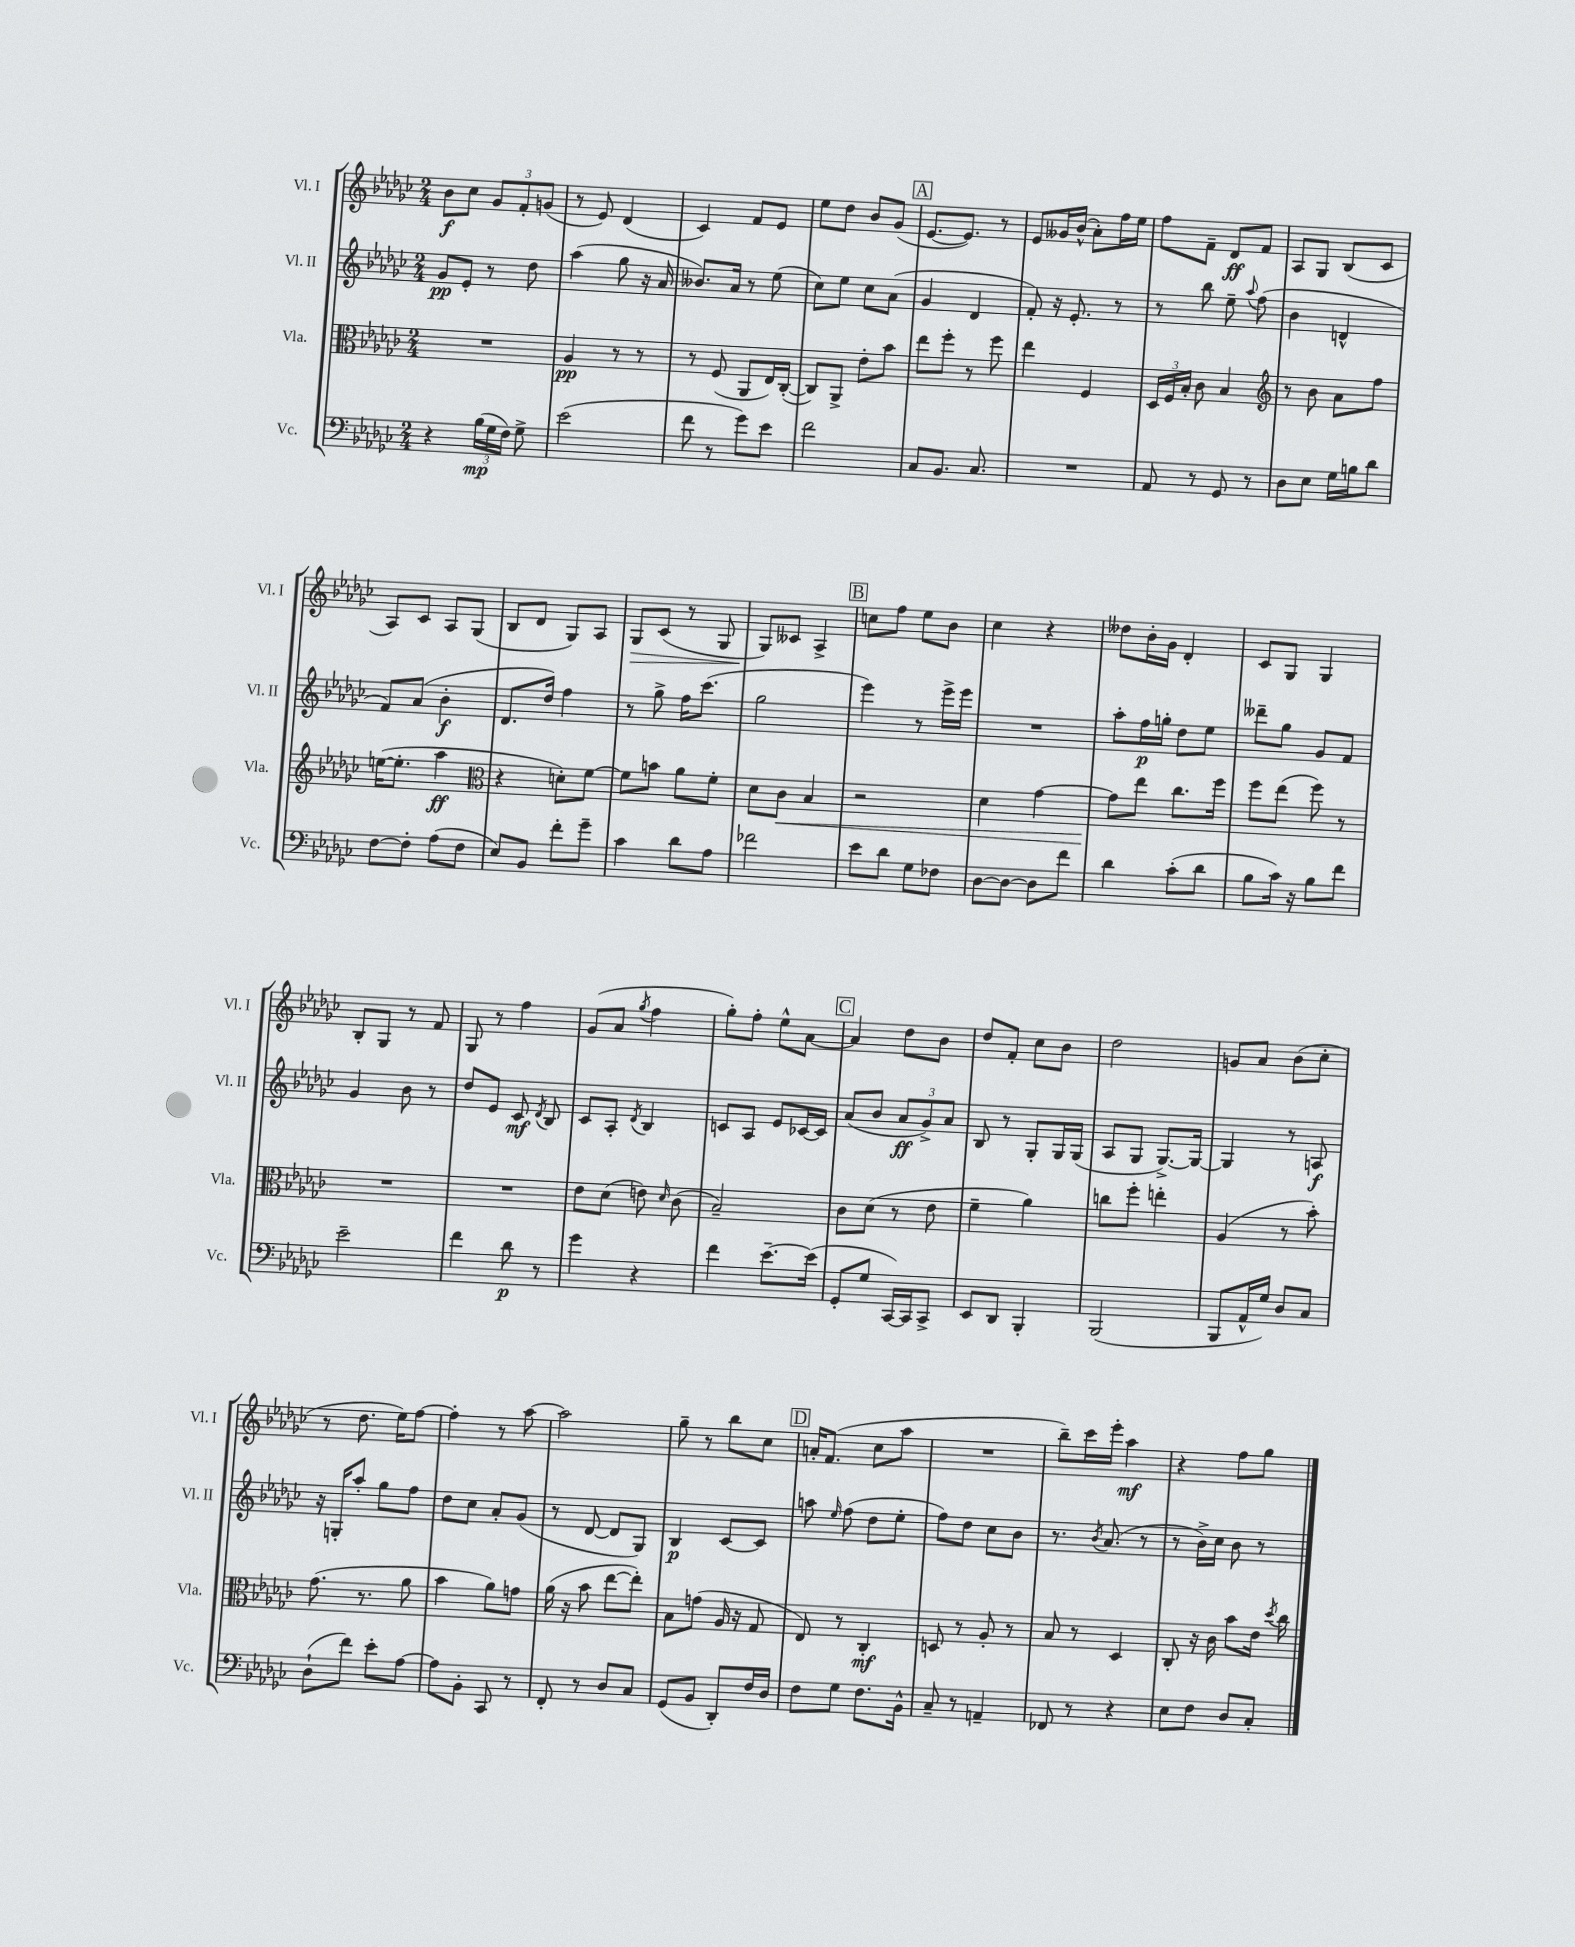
<<
\new StaffGroup <<
\new Staff = "s0" \with { instrumentName = "Vl. I" shortInstrumentName = "Vl. I" } {
    \clef treble \key ges \major \numericTimeSignature \time 2/4
    \autoBeamOff bes'8[\f ces''8] \tuplet 3/2 { ges'8[ f'8-. g'8]( } |
    r8 ees'8) des'4( |
    ces'4) f'8[ ees'8] |
    ees''8[ des''8] bes'8[ ges'8]( |
    \mark \markup { \box "A" } ees'8.[~ ees'8.]) r8 |
    ees'8[ geses'16 bes'16]-^( aes'8[-.) f''16 ees''16] |
    f''8[ f'8]-- des'8[\ff f'8] |
    aes8[ ges8] bes8[( ces'8] |
    aes8[) ces'8] aes8[ ges8]( |
    bes8[ des'8] ges8[) aes8] |
    ges8[\> ces'8]( r8 ges8 |
    ges8[\!) ceses'8] aes4-> |
    \mark \markup { \box "B" } c''8[ f''8] ees''8[ bes'8] |
    ces''4 r4 |
    deses''8[ bes'16-. ges'16] des'4-. |
    ces'8[ ges8] ges4 |
    bes8[-. ges8] r8 f'8 |
    ges8 r8 f''4 |
    ges'8[( aes'8] \acciaccatura { ges''8 } f''4 |
    ges''8[-.) f''8]-. ees''8[-^ aes'8]~ |
    \mark \markup { \box "C" } aes'4 des''8[ bes'8] |
    des''8[ f'8]-. ces''8[ bes'8] |
    des''2 |
    g'8[ aes'8] bes'8[( ces''8]-. |
    r8 des''8. ees''16[) f''8]~ |
    f''4-. r8 aes''8~ |
    aes''2 |
    ges''8-- r8 bes''8[ ces''8] |
    \mark \markup { \box "D" } a'16[-. f'8.]( ces''8[ aes''8] |
    R2 |
    bes''8[--) ces'''16 ees'''16]-. aes''4\mf |
    r4 f''8[ ges''8] \bar "|." |
}
\new Staff = "s1" \with { instrumentName = "Vl. II" shortInstrumentName = "Vl. II" } {
    \clef treble \key ges \major \numericTimeSignature \time 2/4
    \autoBeamOff ges'8[\pp ees'8]-. r8 des''8 |
    aes''4( ges''8 r16 aes'16 |
    beses'8.[) aes'16] r8 ees''8( |
    ces''8[) ees''8] ces''8[ aes'8]( |
    \mark \markup { \box "A" } ges'4 des'4 |
    f'8-.) r16 ees'8.-. r8 |
    r8 bes''8 ees''8-- \appoggiatura { aes''8 } f''8( |
    bes'4 d'4-^ |
    f'8[) aes'8]( bes'4-.\f |
    des'8.[ des''16]) f''4 |
    r8 ges''8-> f''16[ ces'''8.]( |
    ges''2 |
    \mark \markup { \box "B" } ees'''4) r8 ees'''16[-> ees'''16] |
    R2 |
    aes''8[-. f''16\p g''16]-. des''8[ ees''8] |
    deses'''8[-- ges''8] ges'8[ f'8] |
    ges'4 bes'8 r8 |
    des''8[ ees'8] ces'8\mf \acciaccatura { des'8 } bes8 |
    ces'8[ aes8]-. \acciaccatura { des'8 } bes4 |
    c'8[ aes8] ees'8[ ces'16~ ces'16] |
    \mark \markup { \box "C" } aes'8[( bes'8] \tuplet 3/2 { aes'8[\ff ges'8->) aes'8] } |
    bes8 r8 ges8[-. ges16 ges16]( |
    aes8[ ges8] ges8.[~->) ges16]~ |
    ges4 r8 a8\f |
    r16 g16[-. aes''8]-. ges''8[ f''8] |
    des''8[ ces''8] aes'8[-. ges'8]( |
    r8 des'8~ des'8[ ges8]) |
    bes4\p ces'8[~ ces'8] |
    \mark \markup { \box "D" } a''8 \grace { ees''16 } f''8( des''8[ ees''8]-. |
    f''8[) des''8] ces''8[ bes'8] |
    r8. \acciaccatura { bes'8 } aes'8.( r8 |
    r8 bes'16[->) ces''16] bes'8 r8 \bar "|." |
}
\new Staff = "s2" \with { instrumentName = "Vla." shortInstrumentName = "Vla." } {
    \clef alto \key ges \major \numericTimeSignature \time 2/4
    \autoBeamOff R2 |
    aes4\pp r8 r8 |
    r8 f8( aes,8[ ees16) ces16]~-.( |
    ces8[) aes,8]-> ees'8[-. bes'8] |
    \mark \markup { \box "A" } ees''8[ f''8]-. r8 f''8 |
    ees''4 f4 |
    \tuplet 3/2 { des16[ f16 bes16]-. } ces'8 bes4 |
    \clef treble r8 bes'8 aes'8[ f''8] |
    e''16[~( e''8.]-. aes''4\ff |
    \clef alto r4 d'8[-.) f'8]~ |
    f'8[ b'8] aes'8[ f'8]-. |
    des'8[ ces'8]\< bes4 |
    \mark \markup { \box "B" } r2 |
    des'4 ges'4~ |
    ges'8[\! ees''8] ces''8.[ f''16] |
    f''8[ ees''8]( f''8) r8 |
    R2 |
    R2 |
    ees'8[ des'8]( e'8) \grace { des'16 } ces'8( |
    bes2--) |
    \mark \markup { \box "C" } ces'8[ des'8]( r8 ees'8 |
    f'4-- aes'4) |
    c''8[ f''8]-. e''4-. |
    aes4( r8 bes'8-.) |
    ges'8.( r8. aes'8 |
    bes'4 aes'8[) g'8] |
    aes'16( r16 bes'8 ees''8[~ ees''8]-.) |
    bes8[ g'8]( aes16 r16 ges8 |
    \mark \markup { \box "D" } ees8) r8 ces4-.\mf |
    d8 r8 aes8-. r8 |
    bes8 r8 des4 |
    ces8-. r16 ces'16 bes'8[ ees'16] \acciaccatura { des''8 } ces''16 \bar "|." |
}
\new Staff = "s3" \with { instrumentName = "Vc." shortInstrumentName = "Vc." } {
    \clef bass \key ges \major \numericTimeSignature \time 2/4
    \autoBeamOff r4 \tuplet 3/2 { bes16[\mp( ges16 f16]) } ges8-> |
    ees'2( |
    f'8 r8 ges'8[) ees'8] |
    f'2 |
    \mark \markup { \box "A" } ces8[ bes,8.] ces8. |
    R2 |
    aes,8 r8 ges,8 r8 |
    des8[ ees8] ges16[ b16 des'8] |
    f8[~ f8]-. aes8[( f8] |
    ees8[) bes,8] f'8[-. ges'8]-- |
    ces'4 des'8[ aes8] |
    fes'2 |
    \mark \markup { \box "B" } ees'8[ des'8] ges8[ fes8] |
    des8[~ des8]~ des8[ f'8] |
    des'4 ces'8[-.( des'8] |
    bes8[ ces'16]) r16 bes8[ f'8] |
    ees'2-- |
    f'4 des'8\p r8 |
    ges'4 r4 |
    f'4 ees'8.[~-- ees'16]( |
    \mark \markup { \box "C" } ges,8[-. ges8] ces,16[~) ces,16 ces,8]-> |
    ees,8[ des,8] bes,,4-. |
    bes,,2( |
    bes,,8[ aes,16-^ ges16]) des8[ ces8] |
    des8[-!( f'8]) ees'8[-. aes8]~ |
    aes8[ bes,8]-. ces,8 r8 |
    f,8-. r8 des8[ ces8] |
    ges,8[( bes,8] des,8[-.) f16 des16] |
    \mark \markup { \box "D" } f8[ ges8] f8.[ bes,16]-^ |
    ces8-- r8 a,4-- |
    fes,8 r8 r4 |
    ees8[ f8] des8[ ces8]-. \bar "|." |
}
>>
>>
\layout { \context { \Score \remove "Bar_number_engraver" } }
